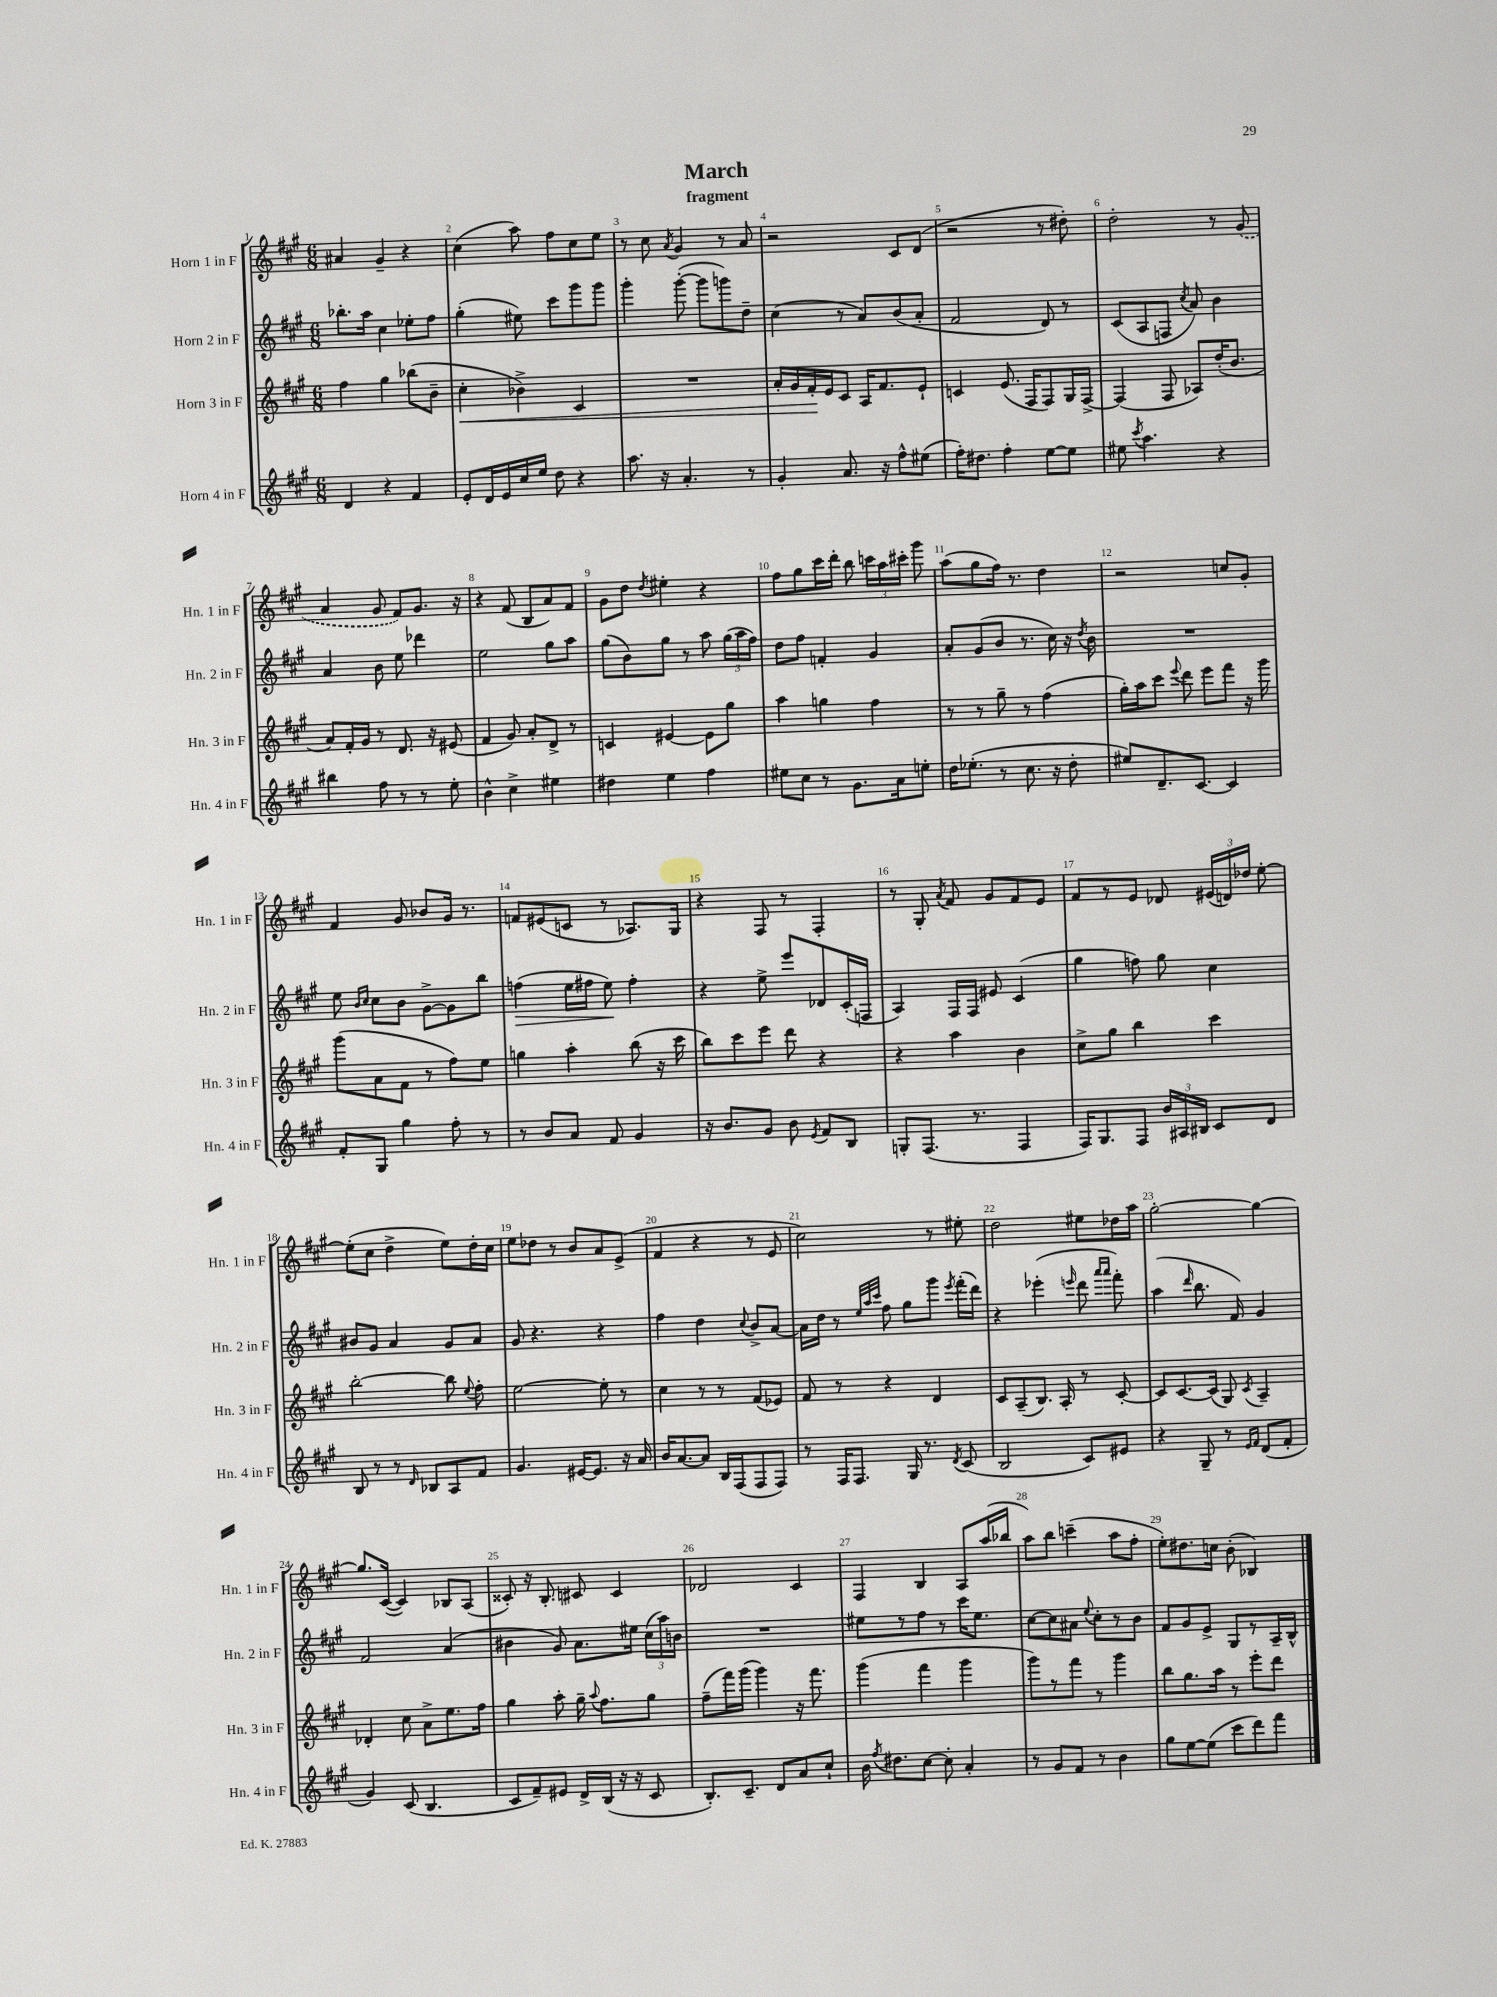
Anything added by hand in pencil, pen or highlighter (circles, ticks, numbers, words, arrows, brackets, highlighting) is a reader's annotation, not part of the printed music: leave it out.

**kern	**kern	**dynam	**kern	**dynam	**kern
*part4	*part3	*part3	*part2	*part2	*part1
*staff4	*staff3	*staff3	*staff2	*staff2	*staff1
*I"Horn 4 in F	*I"Horn 3 in F	*	*I"Horn 2 in F	*	*I"Horn 1 in F
*I'Hn. 4 in F	*I'Hn. 3 in F	*	*I'Hn. 2 in F	*	*I'Hn. 1 in F
*clefG2	*clefG2	*	*clefG2	*	*clefG2
*k[f#c#g#]	*k[f#c#g#]	*	*k[f#c#g#]	*	*k[f#c#g#]
*M6/8	*M6/8	*	*M6/8	*	*M6/8
=1	=1	=1	=1	=1	=1
4d/	4ff#\	.	8.bb-X'\L	.	4a#X/
.	.	.	16aa\Jk	.	.
4r	4gg#\	.	4cc#\	.	4g#~/
4f#/	(8bb-X\L	.	8ee-X'\L	.	4r
.	8b~\J	.	8ff#\J	.	.
=2	=2	=2	=2	=2	=2
!	!	!LO:HP:b	!	!	!
8e'/L	4cc#'\	<	(4gg#'\	.	(4cc#\
16d/L	.	.	.	.	.
16e/	.	.	.	.	.
16cc#/	4b-X^\)	.	8ee#X\)	.	8aa\)
16ee/JJ	.	.	.	.	.
8dd\	.	.	8ccc#\L	.	8ff#\L
4r	4c#/	.	8ggg#\	.	8cc#\
.	.	.	8ggg#\J	.	8ee\J
=3	=3	=3	=3	=3	=3
8.aa\	2.r	.	4ggg#'\	.	8r
.	.	.	.	.	8cc#\
16r	.	.	.	.	.
.	.	.	.	.	8qa/
4.a'/	.	.	([8ggg#'\	.	4g#/
.	.	.	8ggg#\L]	.	.
.	.	.	8gggn\)	.	8r
8r	.	.	8dd~\J	.	8a/
=4	=4	=4	=4	=4	=4
4g#'/	16a'/LL	.	(4cc#\	.	2r
.	16g#/	.	.	.	.
.	16f#'/	.	.	.	.
.	16e/J	[	.	.	.
8.a/	8c#/J	.	8r	.	.
.	16A/KL	.	8a/L)	.	.
16r	8.f#/	.	.	.	.
8ff#^^\L	.	.	(8b/	.	8c#/L
(8ee#X\J	8e`/J	.	8a'/J	.	(8d/J
=5	=5	=5	=5	=5	=5
16ff#'\KL)	4cn/	.	2f#/	.	2r
8.dd#X\J	.	.	.	.	.
4ff#'\	(8.e/	.	.	.	.
.	16F#/KL	.	.	.	.
[8ee\L	8F#/)	.	8d/)	.	8r
8ee\J]	16G#/L	.	8r	.	8dd#X'\)
.	[16F#^/JJ	.	.	.	.
=6	=6	=6	=6	=6	=6
8ee#X\	(4F#/]	.	(8c#/L	.	2dd'\
8qccc#/	.	.	.	.	.
4.aa\	.	.	8A/	.	.
.	8F#/	.	8Fn/J	.	.
.	.	.	8qcc#/	.	.
.	8A-X/L)	.	8a/)	.	.
4r	(16dd'/K	.	4b\	.	8r
.	8.b/J	.	.	.	.
.	.	.	.	.	(8g#/
!!LO:LB:g=z
=7	=7	=7	=7	=7	=7
4bb#X\	8a/L)	.	4a/	.	4a/
.	16f#'/L	.	.	.	.
.	16g#/JJ	.	.	.	.
8ff#\	8r	.	8b\	.	8g#/
8r	8.d/	.	8ee\	.	8f#/L)
8r	.	.	4ddd-X\	.	8.g#/J
.	16r	.	.	.	.
8ee'\	(8e#X/	.	.	.	.
.	.	.	.	.	16r
=8	=8	=8	=8	=8	=8
4b^^\	4f#/	.	2ee\	.	4r
4cc#^\	8g#/)	.	.	.	(8f#/
.	8a'/L	.	.	.	8B/L
4ee#X\	8d^/J	.	8gg#\L	.	8a/)
.	8r	.	8aa\J	.	8f#/J
=9	=9	=9	=9	=9	=9
4dd#X\	4cn/	.	(8gg#\L	.	8g#\L
.	.	.	8b\)	.	8dd\J
.	.	.	.	.	8qdd/
4ee\	[4e#X/	.	8gg#\J	.	4ee#X'\
.	.	.	8r	.	.
4ff#\	8e#\L]	.	8aa\	.	4r
.	8gg#\J	.	(24gg#\LL	.	.
.	.	.	24aa\	.	.
.	.	.	24ff#\JJ)	.	.
=10	=10	=10	=10	=10	=10
8ee#X\L	4aa\	.	8dd\L	.	8ff#\L
8cc#\J	.	.	8ff#\J	.	8gg#\
8r	4ggn\	.	4fn'/	.	16ccc#\L
.	.	.	.	.	16ddd'\JJ
8.g#\L	.	.	.	.	8bb\
.	4ff#\	.	4g#/	.	24cccn\LL
.	.	.	.	.	24aa\
16a\k	.	.	.	.	.
.	.	.	.	.	24ccc#X'\JJ
8een'\J	.	.	.	.	8ggg#\
=11	=11	=11	=11	=11	=11
16dd\KL	8r	.	8a'/L	.	(8aa\L
(8.ee-X'\J	.	.	.	.	.
.	8r	.	(8g#/	.	8gg#\
8r	8gg#~\	.	8b/J	.	16ff#\Jk)
.	.	.	.	.	8.r
8.cc#\	8r	.	8.r	.	.
.	(4ff#\	.	.	.	4dd\
16r	.	.	16cc#\)	.	.
8dd'\	.	.	16r	.	.
.	.	.	8qdd/	.	.
.	.	.	16b\	.	.
=12	=12	=12	=12	=12	=12
8ee#X/L)	16gg#'\LL)	.	2.r	.	2r
.	16aa\J	.	.	.	.
8.d~/	8ccc#\J	.	.	.	.
.	8qqeee/	.	.	.	.
.	8ddd\	.	.	.	.
[8.c#/J	.	.	.	.	.
.	8eee\L	.	.	.	.
4c#/]	8fff#\J	.	.	.	8ccn/L
.	16r	.	.	.	8g#'/J
.	16ggg#\	.	.	.	.
!!LO:LB:g=z
=13	=13	=13	=13	=13	=13
8f#'/L	(8ggg#\L	.	8ee\	.	4f#/
.	.	.	16qqb/LL	.	.
.	.	.	16qqcc#/JJ	.	.
8G#/J	8a\	.	8cc#\L	.	.
4gg#\	8f#\J	.	8b\J	.	8g#/
.	8r	.	[8g#^\L	.	8b-X/L
8ff#'\	8ff#\L)	.	8g#\]	.	16g#/Jk
.	.	.	.	.	8.r
8r	8ee\J	.	8bb\J	.	.
=14	=14	=14	=14	=14	=14
!	!	!	!	!LO:HP:b	!
8r	4ggn\	.	(4ffn\	>	8fn/L
8b/L	.	.	.	.	(8e#X/
8a/J	4aa'\	.	16ee\LL	.	8cn/J
.	.	.	16ff#X\JJ	.	.
8f#/	.	.	8ee\)	.	8r
4g#/	(8bb\	.	4ff#'\	]	8.A-X/L)
.	16r	.	.	.	.
.	16ccc#\	.	.	.	16G#/Jk
=15	=15	=15	=15	=15	=15
16r	8bb\L)	.	4r	.	4r
8.b/L	.	.	.	.	.
.	8ccc#\	.	.	.	.
8g#/J	8eee\J	.	8ee^\	.	8F#/
8b\	8ddd\	.	8eee/L	.	8r
8qe/	.	.	.	.	.
8f#/L	4r	.	8d-X/	.	4F#'/
8B/J	.	.	(16c#'/L	.	.
.	.	.	16Fn/JJ	.	.
=16	=16	=16	=16	=16	=16
8Gn'/L	4r	.	4A/)	.	8r
(8.F#/J	.	.	.	.	8G#'/
.	.	.	.	.	8qa/
.	4aa\	.	16F#/LL	.	8f#/
8.r	.	.	16F#/JJ	.	.
.	.	.	8e#X/	.	8g#/L
4F#/	4b\	.	(4c#/	.	8f#/
.	.	.	.	.	8e/J
=17	=17	=17	=17	=17	=17
16F#/KL)	8cc#^\L	.	4gg#\	.	8f#/L
8.G#/	.	.	.	.	.
.	8gg#\J	.	.	.	8r
8F#/J	4bb\	.	8ffn\)	.	8e/J
24b/LL	.	.	8gg#\	.	8d-X/
24A#X/	.	.	.	.	.
24B#X/JJ	.	.	.	.	.
8c#/L	4ccc#\	.	4cc#\	.	(24e#X/LL
.	.	.	.	.	24dn/)
.	.	.	.	.	24dd-X/JJ
8d/J	.	.	.	.	[8ee'\
!!LO:LB:g=z
=18	=18	=18	=18	=18	=18
8B/	[2bb'\	.	8b#X/L	.	(8ee'\L]
8r	.	.	8g#/J	.	8cc#\J
8r	.	.	4a/	.	4dd^\
16qqd/	.	.	.	.	.
8B-X/L	.	.	.	.	.
8A/	8bb\]	.	8g#/L	.	8ee\L)
.	8qqee/	.	.	.	.
8f#/J	8ff#'\	.	8a/J	.	16dd'\L
.	.	.	.	.	16cc#\JJ
=19	=19	=19	=19	=19	=19
4.g#/	[2ee\	.	8g#/	.	8ee\L
.	.	.	4.r	.	8dd-X\J
.	.	.	.	.	8r
[16e#X/KL	.	.	.	.	8b/L
8.e#/J]	.	.	.	.	.
.	8ee'\]	.	4r	.	8a/
16r	8r	.	.	.	(8e^/J
16a/	.	.	.	.	.
=20	=20	=20	=20	=20	=20
16b/KL	4cc#\	.	4ff#\	.	4f#/
[8.a/	.	.	.	.	.
8a/J]	8r	.	4dd\	.	4r
16B/LL	8r	.	.	.	.
(16F#/J	.	.	.	.	.
.	.	.	8qqcc#/	.	.
8F#/	(8f#/L	.	8b^/L	.	8r
8F#/J)	8e-X/J)	.	[8a/J	.	8e/
=21	=21	=21	=21	=21	=21
8r	8f#/	.	16a\LL]	.	2cc#\)
.	.	.	16dd\JJ	.	.
16F#/KL	8r	.	8r	.	.
8.F#/J	.	.	.	.	.
.	.	.	32qqee/LLL	.	.
.	.	.	32qqaa/	.	.
.	.	.	32qqccc#/JJJ	.	.
.	4r	.	8ff#\	.	.
16G#/	.	.	8gg#\L	.	.
8.r	.	.	.	.	.
.	4d/	.	8ggg#\J	.	8r
8qd/	.	.	8qeee/	.	.
(8c#/	.	.	(16fff#'\LL	.	8ee#X'\
.	.	.	16ddd\JJ)	.	.
=22	=22	=22	=22	=22	=22
2B/	8c#/L	.	4r	.	2dd\
.	(8A~/	.	.	.	.
.	8.B/J)	.	(4eee-X'\	.	.
.	16A'/	.	.	.	.
.	.	.	16qqeeen/	.	.
8c#/L)	8r	.	8ddd\	.	8ee#X\L
.	.	.	16qqaaa/LL	.	.
.	.	.	16qqaaa/JJ	.	.
8e#X/J	[8c#'/	.	8fff#'\)	.	16dd-X\L
.	.	.	.	.	16aa\JJ
=23	=23	=23	=23	=23	=23
4r	8c#/L]	.	(4aa\	.	[2gg#'\
.	[8.c#/	.	.	.	.
.	.	.	16qqddd/	.	.
8G#~/	.	.	8.bb\	.	.
.	(16c#/Jk]	.	.	.	.
8r	8G#/)	.	.	.	.
.	.	.	16f#/)	.	.
16qqe/LL	.	.	.	.	.
16qqf#/JJ	8qc#/	.	.	.	.
(8d/L	4A~/	.	4g#/	.	4gg#\_
8f#'/J	.	.	.	.	.
!!LO:LB:g=z
=24	=24	=24	=24	=24	=24
4g#/)	4d-X'/	.	2f#/	.	8.gg#/L]
.	.	.	.	.	([16c#/Jk
(8c#/	8cc#\	.	.	.	4c#/])
4.B/	8a^\L	.	.	.	.
.	8.ee\	.	(4a/	.	8B-X/L
.	.	.	.	.	(8A/J
.	16ff#\Jk	.	.	.	.
=25	=25	=25	=25	=25	=25
8c#/L	4gg#\	.	4b#X\	.	8c##X'/)
8f#~/)	.	.	.	.	16r
.	.	.	.	.	8.B'/
8e#X/J	8aa'\	.	8g#/)	.	.
16d^/LL	16gg#~\	.	8.a\L	.	8c#X/
.	8qqaa/	.	.	.	.
(16B/JJ	8.ff#\L	.	.	.	.
16r	.	.	.	.	4c#/
16r	.	.	16ee#X\Jk	.	.
8c#/	8gg#\J	.	(24cc#\LL	.	.
.	.	.	24aa\)	.	.
.	.	.	24bn\JJ	.	.
=26	=26	=26	=26	=26	=26
8.B'/L)	(8ff#~\L	.	2.r	.	2d-X/
.	16fff#\L)	.	.	.	.
8.c#~/J	(16ggg#\JJ	.	.	.	.
.	4ggg#\)	.	.	.	.
8d/L	.	.	.	.	.
8a/	16r	.	.	.	4c#/
.	8.fff#\	.	.	.	.
8cc#`/J	.	.	.	.	.
=27	=27	=27	=27	=27	=27
16b\	(4ggg#\	.	8ee#X\L	.	4F#/
8qff#/	.	.	.	.	.
8.dd#X\L	.	.	.	.	.
.	.	.	8r	.	.
[8cc#\J	4fff#\	.	8ff#\J	.	4B/
8cc#'\]	.	.	8r	.	.
4a'/	4ggg#\	.	16ccc#\KL	.	8A/L
.	.	.	8.ee#\J	.	.
.	.	.	.	.	(16aa/L
.	.	.	.	.	16bb-X/JJ
=28	=28	=28	=28	=28	=28
8r	8ggg#\L)	.	[8cc#\L	.	8aa\L)
8g#/L	8r	.	8cc#\]	.	8bb\J
8f#/J	8fff#\J	.	8a#X\J	.	(4cccn~\
.	.	.	8qqee/	.	.
8r	8r	.	8cc#'\L	.	.
4b\	4ggg#\	.	8r	.	8aa\L
.	.	.	8b\J	.	8ff#'\J
=29	=29	=29	=29	=29	=29
8gg#\L	8bb\L	.	8f#/L	.	8ee'\L)
[8ee\	8.gg#\	.	8g#/	.	8.dd#X\
(8ee\J]	.	.	8e^/J	.	.
.	16aa\Jk	.	.	.	16ccn\Jk
8ccc#\L	8r	.	8G#/L	.	(8b'\
8ddd\)	8eee'\L	.	8r	.	4B-X/)
8fff#\J	8ddd\J	.	16A~/L	.	.
.	.	.	16B^^/JJ	.	.
==	==	==	==	==	==
*-	*-	*-	*-	*-	*-
